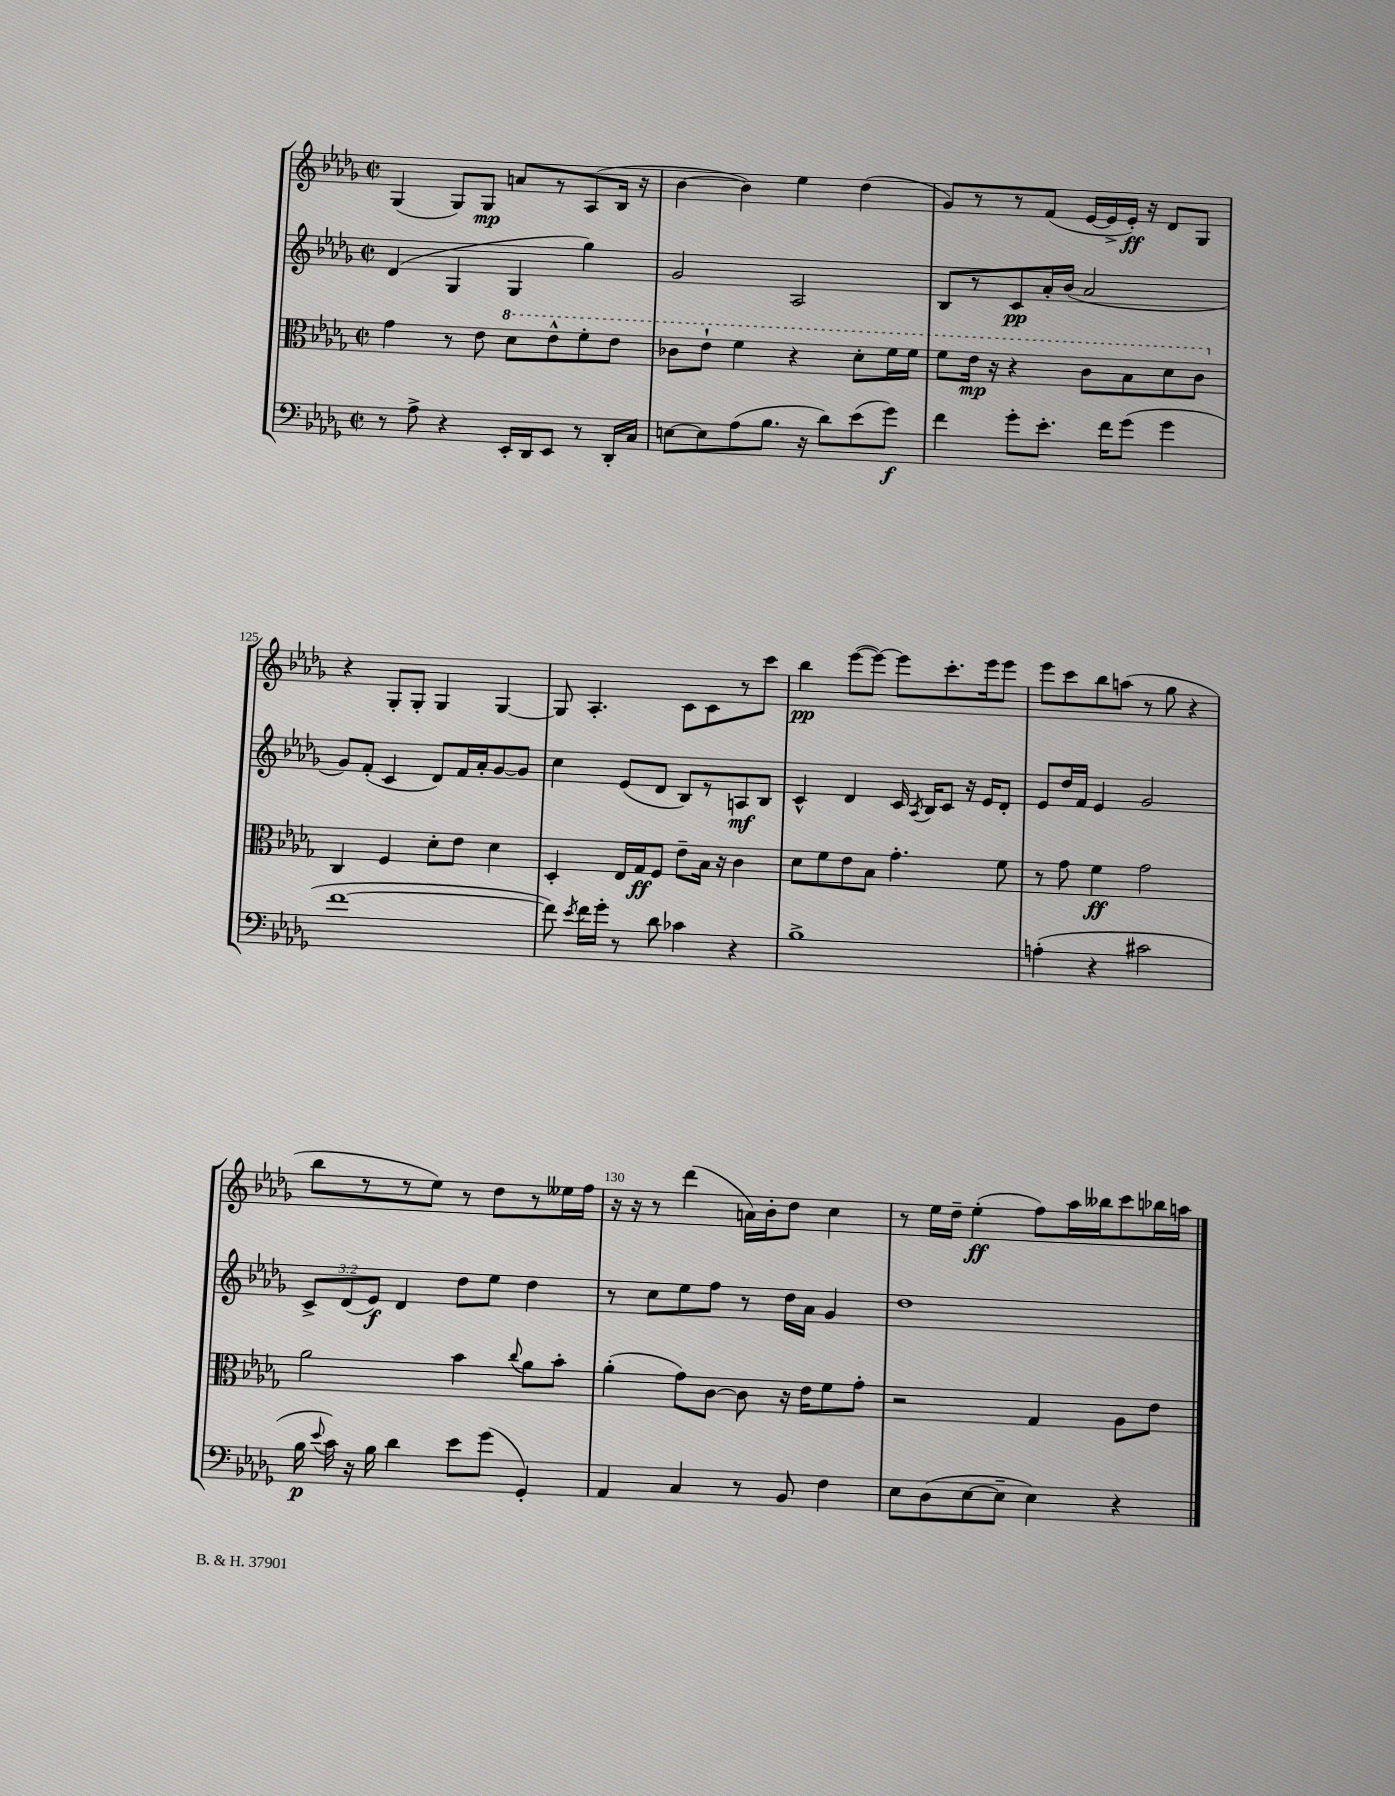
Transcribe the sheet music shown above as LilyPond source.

<<
\new StaffGroup <<
\new Staff = "s0" {
    \clef treble \key des \major \defaultTimeSignature \time 2/2
    \autoBeamOff ges4( ges8[) ges8]\mp a'8[ r8 aes8( bes16] r16 |
    bes'4~ bes'4) ees''4 des''4( |
    ges'8[) r8 r8 f'8]( ees'16[~ ees'16-> ees'16]-.\ff) r16 des'8[ ges8] |
    r4 ges8[-. ges8]-. ges4 ges4~ |
    ges8 aes4.-. c'8[ c'8 r8 c'''8] |
    bes''4\pp ees'''8[~( ees'''8]~) ees'''8[ c'''8.-. ees'''16 ees'''8] |
    ees'''8[ c'''8 bes''8 a''8]( r8 ges''8 r4 |
    bes''8[ r8 r8 ees''8]) r8 des''8[ r8 eeses''16 f''16] |
    r16 r16 r8 des'''4( a'16[) bes'16-. des''8] c''4 |
    r8 ees''16[ des''16]-- ees''4-.\ff( f''8[) aes''16 beses''16 c'''8 bes''16 a''16] \bar "|." |
}
\new Staff = "s1" {
    \clef treble \key des \major \defaultTimeSignature \time 2/2 \override Staff.TupletNumber.text = #tuplet-number::calc-fraction-text
    \autoBeamOff des'4( ges4 ges4 ges''4) |
    ges'2 aes2 |
    bes8[ r8 c'8\pp aes'16-. bes'16]( aes'2 |
    ges'8[) f'8]-.( c'4 des'8[) f'16 aes'16-. ges'8~ ges'8] |
    c''4 ees'8[( des'8] bes8[) r8 a8\mf bes8] |
    c'4-^ des'4 c'16 \acciaccatura { aes8 } bes16[ c'8] r16 ees'16[ des'8]-. |
    ees'8[ des''16 f'16] ees'4 ges'2 |
    \tuplet 3/2 { c'8[-> des'8( ees'8]\f) } des'4 des''8[ ees''8] des''4 |
    r8 c''8[ ees''8 f''8] r8 des''16[ aes'16] ges'4 |
    des''1 \bar "|." |
}
\new Staff = "s2" {
    \clef alto \key des \major \defaultTimeSignature \time 2/2
    \autoBeamOff ges'4 r8 ees'8 \ottava #1 des''8[ ees''8-^ f''8-. ees''8] |
    ces''8[ ees''8]-! f''4 r4 des''8[-. f''16 f''16] |
    f''8[ ees''16]\mp r16 r4 c''8[ bes'8 des''8 c''8] \ottava #0 |
    c4 f4 des'8[-. ees'8] des'4 |
    des4-. ees16[ ges16\ff f8] ees'8[-- bes16] r16 c'4 |
    des'8[ f'8 ees'8 bes8] ges'4.-. f'8 |
    r8 ges'8 f'4\ff ges'2 |
    aes'2 bes'4 \appoggiatura { c''8 } aes'8[ bes'8]-. |
    aes'4-.( ges'8[) c'8]~ c'8 r16 ees'16[ f'8 ges'8]-. |
    r2 ges4 aes8[ ees'8] \bar "|." |
}
\new Staff = "s3" {
    \clef bass \key des \major \defaultTimeSignature \time 2/2
    \autoBeamOff r8 aes8-> r4 ees,16[-. des,16 ees,8] r8 des,16[-. c16] |
    e8[~ e8 aes8( bes8.] r16 des'8[) ees'8( ges'8]\f) |
    f'4 ges'8[-. ees'8.]-. f'16[ ges'8]( ges'4 |
    f'1~ |
    f'8) \acciaccatura { ees'8 } f'16[ ges'16]-. r8 des'8 ces'4 r4 |
    bes1-> |
    a4-.( r4 cis'2 |
    bes16\p \appoggiatura { ees'8 } c'16) r16 bes16 des'4 ees'8[ ges'8]( ges,4-.) |
    aes,4 c4 r8 bes,8 f4 |
    ees8[ des8( ees8~ ees8]-- ees4) r4 \bar "|." |
}
>>
>>
\layout { \context { \Score currentBarNumber = #122 \override BarNumber.break-visibility = ##(#f #t #t) barNumberVisibility = #(every-nth-bar-number-visible 5) } }
